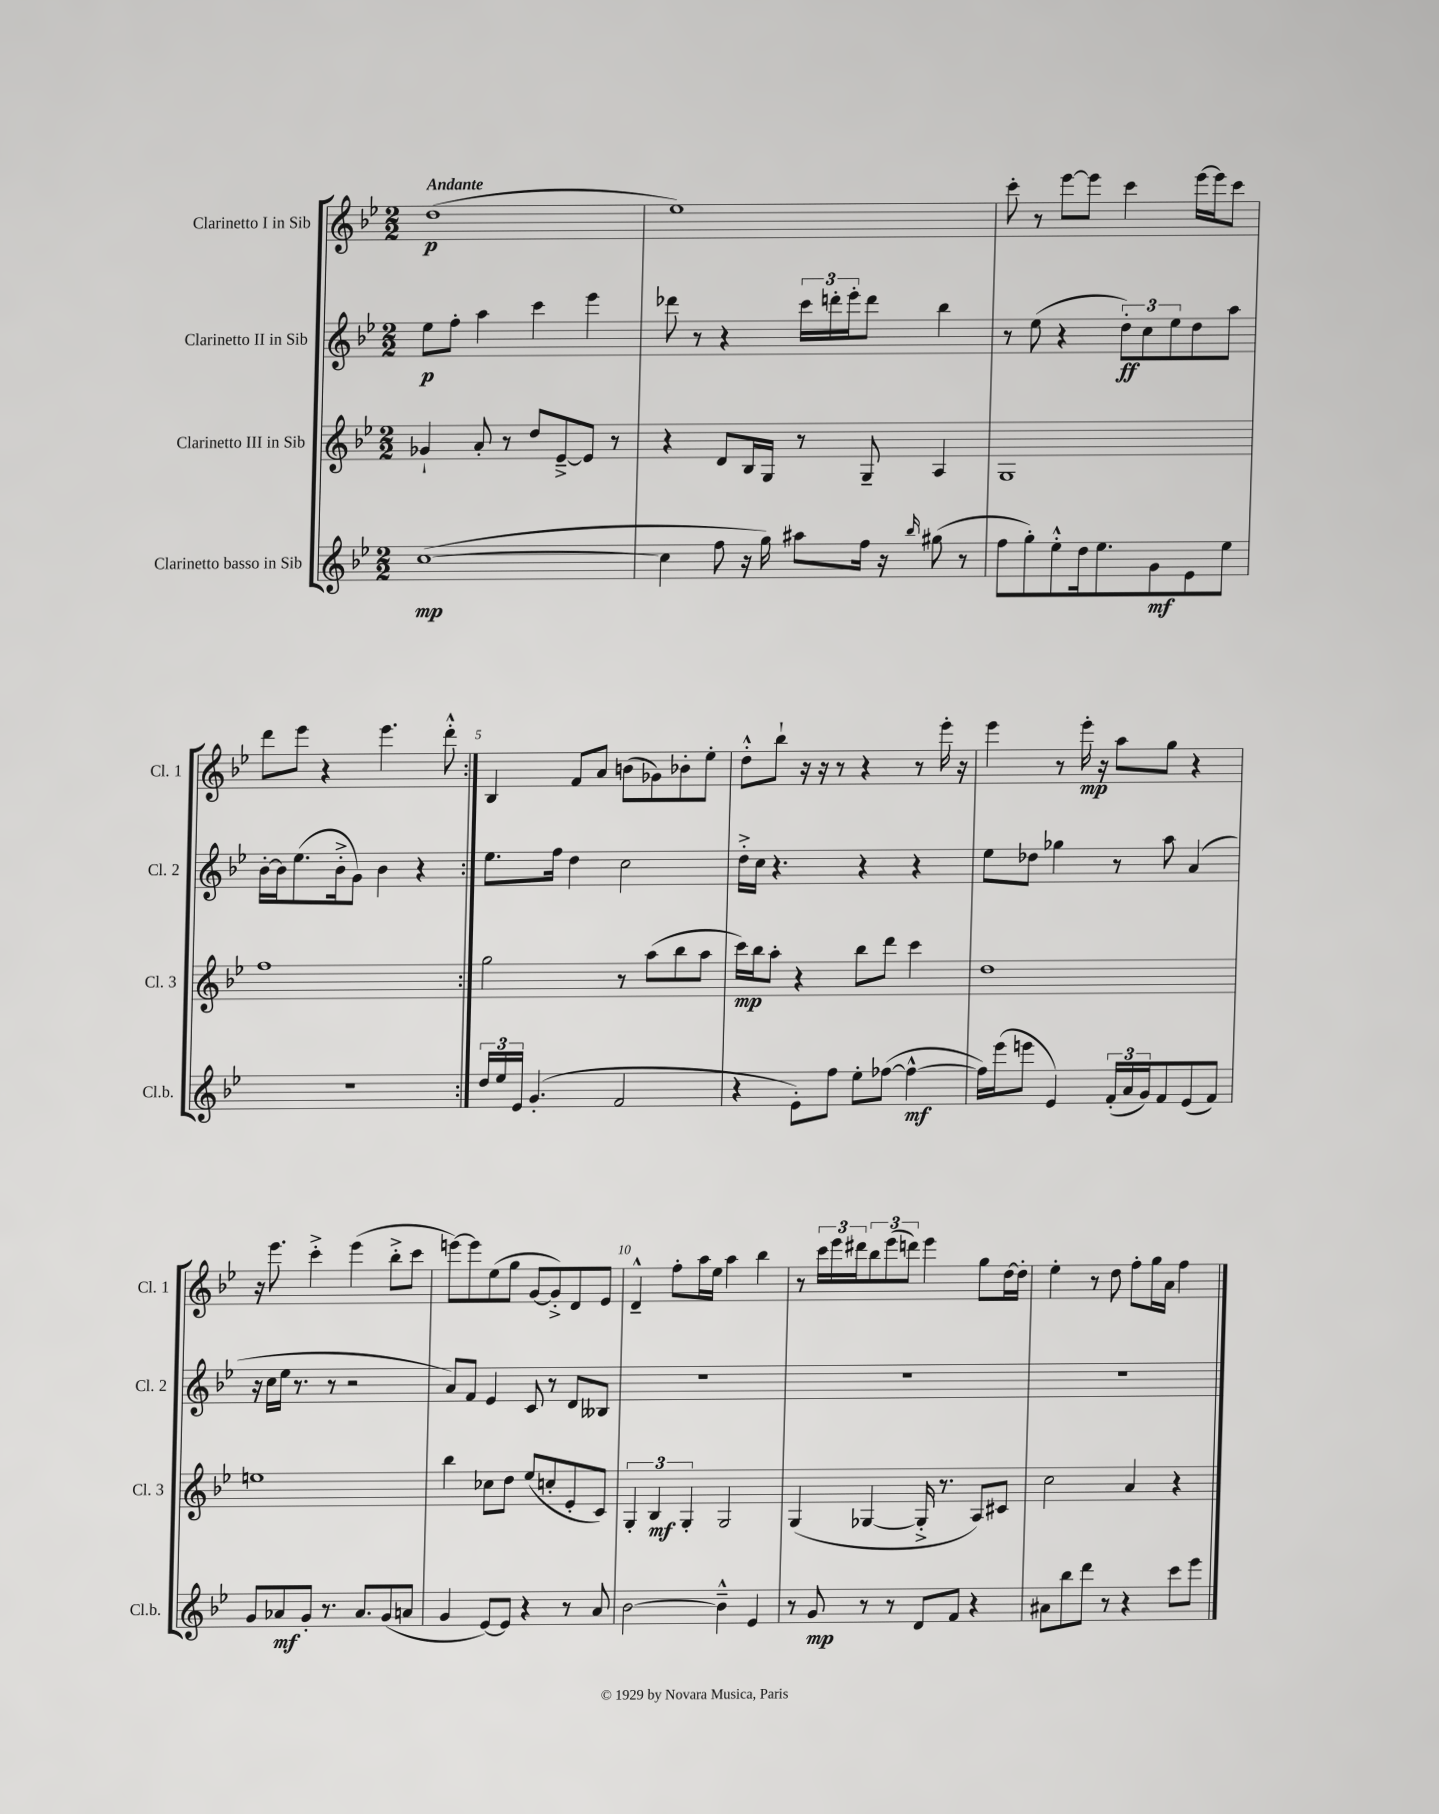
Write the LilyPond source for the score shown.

<<
\new StaffGroup <<
\new Staff = "s0" \with { instrumentName = "Clarinetto I in Sib" shortInstrumentName = "Cl. 1" } {
    \clef treble \key bes \major \numericTimeSignature \time 2/2 \tempo "Andante"
    \repeat volta 2 { d''1\p( |
    ees''1) |
    c'''8-. r8 ees'''8~ ees'''8 c'''4 ees'''16~ ees'''16 c'''8 |
    d'''8 ees'''8 r4 ees'''4. d'''8-.-^ | }
    bes4 f'8 a'8 b'8( ges'8) bes'8-. ees''8-. |
    d''8-.-^ bes''8-! r16 r16 r8 r4 r8 ees'''16-. r16 |
    ees'''4 r8 ees'''16-.\mp r16 a''8 g''8 r4 |
    r16 ees'''8. c'''4-.-> ees'''4( bes''8-.-> c'''8 |
    e'''8~) e'''8 ees''8( g''8 g'8~ g'8-.->) d'8 ees'8 |
    d'4---^ f''8-. a''16 ees''16 a''4 bes''4 |
    r8 \tuplet 3/2 { c'''16 ees'''16 dis'''16 } \tuplet 3/2 { bes''8 ees'''8( d'''8) } ees'''4 g''8 d''16~ d''16-. |
    ees''4-. r8 d''8 f''8-. g''16 a'16 f''4 \bar "|." |
}
\new Staff = "s1" \with { instrumentName = "Clarinetto II in Sib" shortInstrumentName = "Cl. 2" } {
    \clef treble \key bes \major \numericTimeSignature \time 2/2
    \repeat volta 2 { ees''8\p f''8-. a''4 c'''4 ees'''4 |
    des'''8 r8 r4 \tuplet 3/2 { c'''16 d'''16-. ees'''16-. } d'''8 bes''4 |
    r8 ees''8( r4 \tuplet 3/2 { d''8-.\ff) c''8 ees''8 } d''8 a''8 |
    bes'16~-. bes'16 ees''8.( bes'16-.-> g'8) bes'4 r4 | }
    ees''8. f''16 d''4 c''2 |
    d''16-.-> c''16 r4. r4 r4 |
    ees''8 des''8 ges''4 r8 a''8 a'4( |
    r16 c''16 ees''16 r8. r8 r2 |
    a'8) f'8 ees'4 c'8 r8 d'8 beses8 |
    R1 |
    R1 |
    R1 \bar "|." |
}
\new Staff = "s2" \with { instrumentName = "Clarinetto III in Sib" shortInstrumentName = "Cl. 3" } {
    \clef treble \key bes \major \numericTimeSignature \time 2/2
    \repeat volta 2 { ges'4-! a'8-. r8 d''8 ees'8~---> ees'8 r8 |
    r4 d'8 bes16 g16 r8 g8-- a4 |
    g1 |
    f''1 | }
    g''2 r8 a''8( bes''8 a''8 |
    c'''16\mp) bes''16 a''8-. r4 bes''8 d'''8 c'''4 |
    d''1 |
    e''1 |
    bes''4 ces''8 d''8 ees''8( c''8-. ees'8-. c'8) |
    \tuplet 3/2 { g4-. bes4\mf g4-. } g2 |
    g4( ges4~ ges16-.-> r8. a8) cis'8 |
    c''2 a'4 r4 \bar "|." |
}
\new Staff = "s3" \with { instrumentName = "Clarinetto basso in Sib" shortInstrumentName = "Cl.b." } {
    \clef treble \key bes \major \numericTimeSignature \time 2/2
    \repeat volta 2 { c''1~\mp( |
    c''4 f''8 r16 g''16) ais''8 f''16 r16 \grace { bes''16 } gis''8( r8 |
    f''8 g''8-.) ees''8-.-^ d''16 ees''8. g'8\mf ees'8 ees''8 |
    R1 | }
    \tuplet 3/2 { d''16 ees''16 ees'16 } g'4.-.( f'2 |
    r4 ees'8-.) f''8 ees''8-. fes''8~( fes''4~-^\mf |
    fes''16) ees'''16( e'''8 ees'4) \tuplet 3/2 { f'16-.( a'16 g'16) } f'8 ees'8( f'8) |
    g'8 aes'8\mf g'8-. r8. aes'8. g'8( a'8 |
    g'4 ees'8~) ees'8 r4 r8 a'8 |
    bes'2~ bes'4---^ ees'4 |
    r8 g'8\mp r8 r8 d'8 f'8 r4 |
    ais'8 bes''8 d'''8 r8 r4 c'''8 ees'''8 \bar "|." |
}
>>
>>
\layout { \context { \Score \override BarNumber.break-visibility = ##(#f #t #t) barNumberVisibility = #(every-nth-bar-number-visible 5) } }
